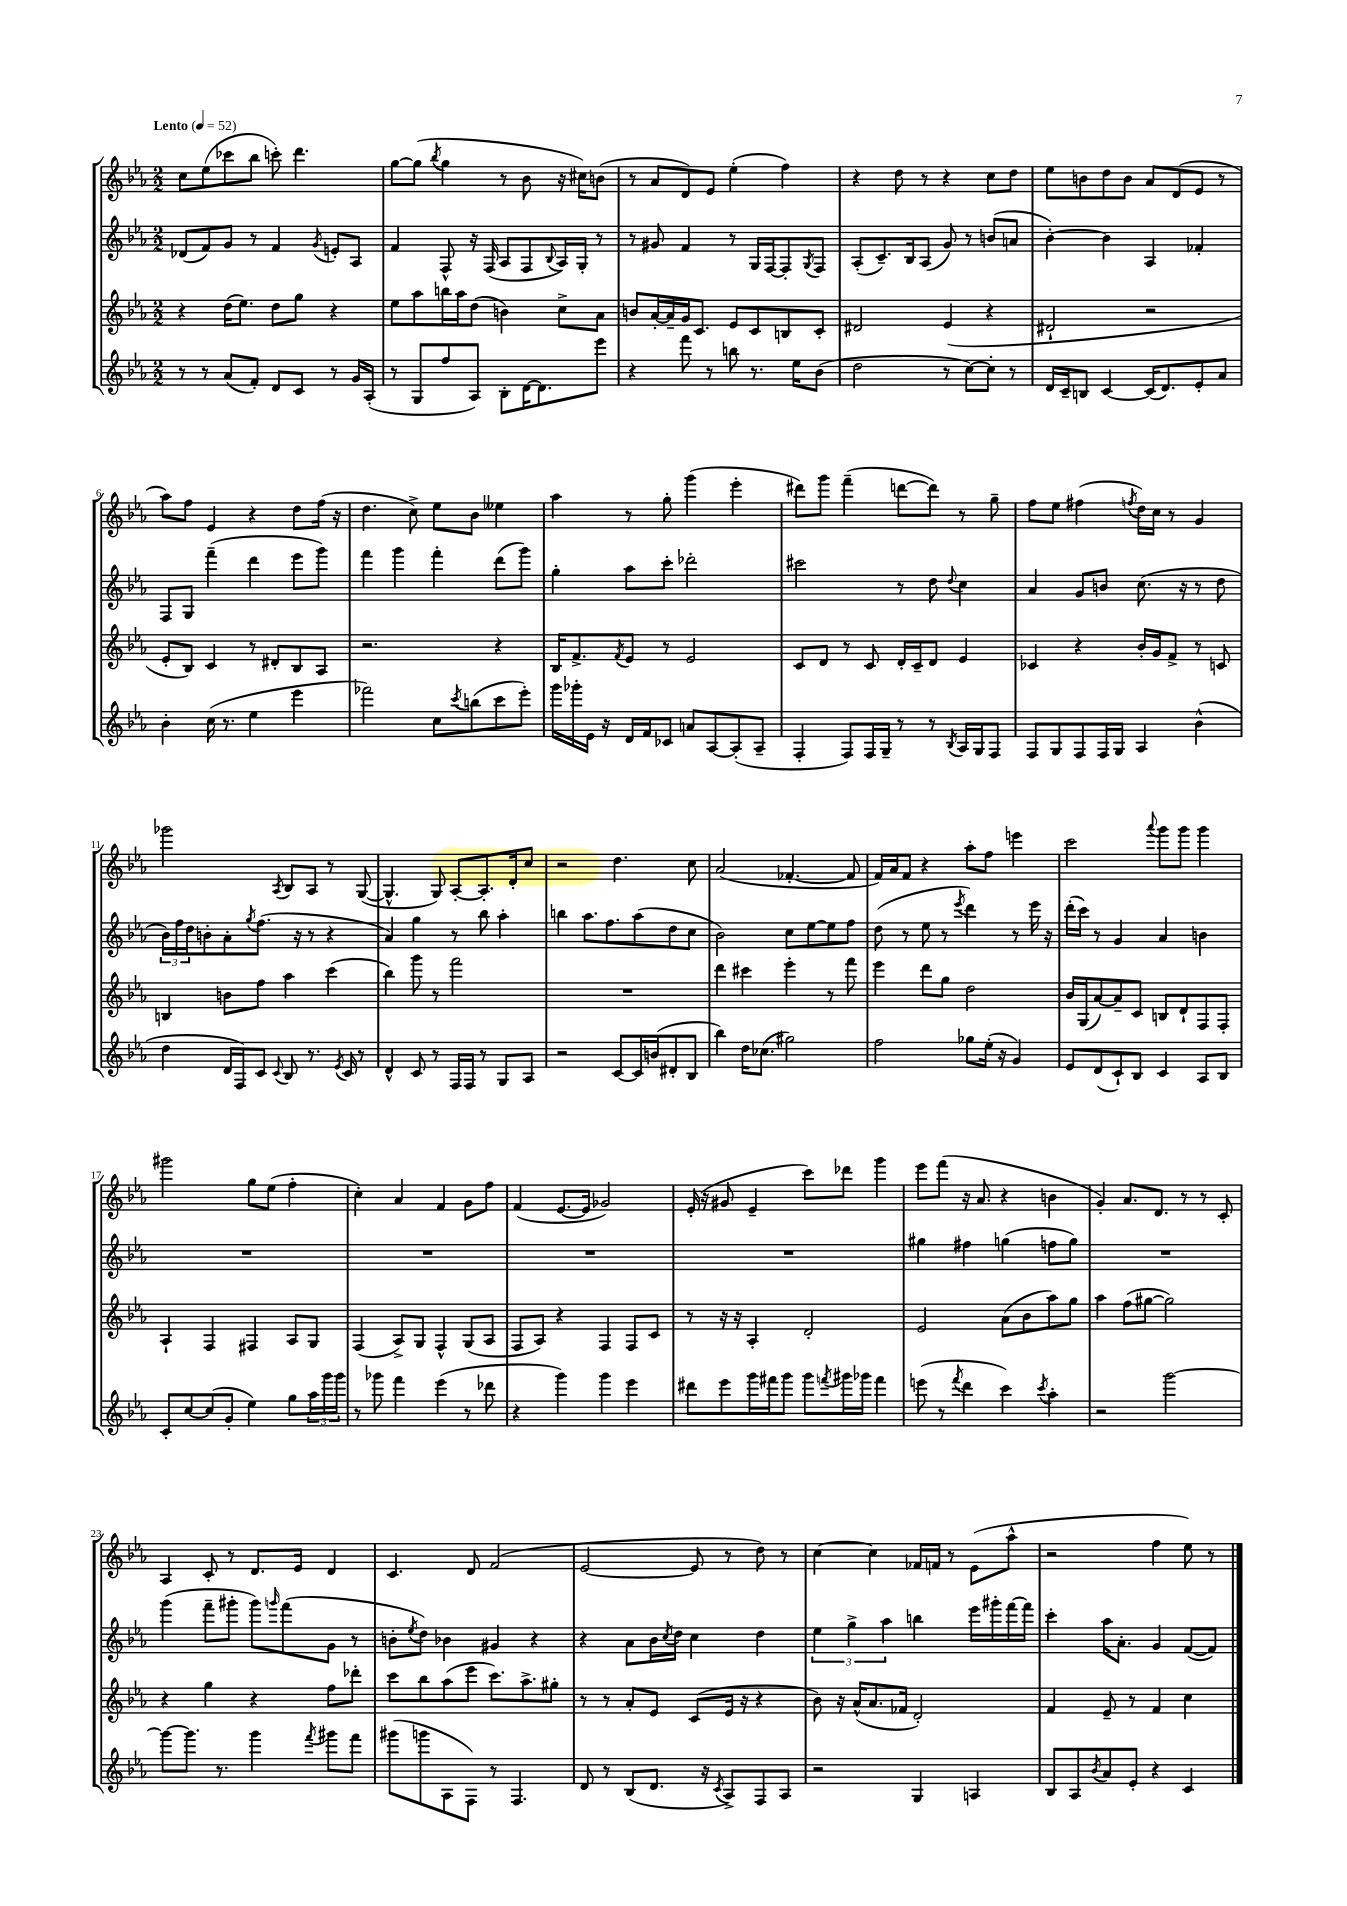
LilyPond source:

<<
\new StaffGroup <<
\new Staff = "s0" {
    \clef treble \key ees \major \numericTimeSignature \time 2/2 \tempo "Lento" 4 = 52
    c''8 ees''8( ces'''8 bes''8 c'''8-.) d'''4. |
    g''8~ g''8( \acciaccatura { bes''8 } g''4 r8 bes'8 r16 cis''16) b'8( |
    r8 aes'8 d'8) ees'8 ees''4-.( f''4) |
    r4 d''8 r8 r4 c''8 d''8 |
    ees''8 b'8 d''8 b'8 aes'8 d'8( ees'8 r8 |
    aes''8) f''8 ees'4 r4 d''8 f''16( r16 |
    d''4. c''8->) ees''8 bes'8 eeses''4 |
    aes''4 r8 g''8-. g'''4( ees'''4-. |
    dis'''8) g'''8 f'''4--( d'''8~ d'''8) r8 g''8-- |
    f''8 ees''8 fis''4( \acciaccatura { f''8 } d''16) c''16 r8 g'4 |
    ges'''2 \acciaccatura { aes8 } bes8 aes8 r8 g8~( |
    g4.-^ g8) aes8~-. aes8.-. d'16-. c''8 |
    r2 d''4. c''8 |
    aes'2( fes'4.~-. fes'8 |
    f'16) aes'16 f'8 r4 aes''8-. f''8 e'''4 |
    c'''2 \appoggiatura { aes'''8 } g'''8 g'''8 g'''4 |
    gis'''2 g''8 ees''8( f''4-. |
    c''4-.) aes'4 f'4 g'8 f''8 |
    f'4( ees'8.~ ees'16 ges'2) |
    ees'16-.( r16 gis'8 ees'4-- c'''8) des'''8 g'''4 |
    ees'''8 f'''8( r16 aes'8. r4 b'4 |
    g'4-.) aes'8. d'8. r8 r8 c'8-. |
    aes4 c'8-. r8 d'8. ees'16 d'4 |
    c'4. d'8 f'2( |
    ees'2~ ees'8 r8 d''8) r8 |
    c''4~ c''4 fes'16 f'16 r8 ees'8( aes''8-^ |
    r2 f''4 ees''8) r8 \bar "|." |
}
\new Staff = "s1" {
    \clef treble \key ees \major \numericTimeSignature \time 2/2
    des'8( f'8) g'8 r8 f'4 \acciaccatura { g'8 } e'8-. aes8 |
    f'4 f8-^ r16 f16( aes8 f8 \appoggiatura { bes8 } aes16) g16-. r8 |
    r8 gis'8 f'4 r8 g16 f16~ f8-. \acciaccatura { g8 } f8 |
    aes8-.( c'8.--) bes16 aes8( g'8) r8 b'8( a'8 |
    bes'4~-.) bes'4 aes4 fes'4-. |
    f8 g8 f'''4--( d'''4 ees'''8 g'''8) |
    f'''4 g'''4 f'''4-. d'''8( g'''8) |
    g''4-. aes''8 c'''8-. des'''2-. |
    cis'''2 r8 d''8 \appoggiatura { d''8 } c''4 |
    aes'4 g'8 b'8 c''8.( r16 r8 d''8 |
    \tuplet 3/2 { bes'16) f''16 d''16 } b'8-. aes'8-. \acciaccatura { g''8 } f''8.( r16 r8 r4 |
    aes'4) g''4 r8 bes''8 aes''4-. |
    b''4 aes''8. f''8. aes''8( d''8 c''8 |
    bes'2) c''8 ees''8~ ees''8 f''8 |
    d''8( r8 ees''8 r8 \acciaccatura { ees'''8 } d'''4) r8 ees'''16 r16 |
    d'''16-.( c'''16) r8 g'4 aes'4 b'4 |
    R1 |
    R1 |
    R1 |
    R1 |
    gis''4 fis''4 g''4( f''8 g''8) |
    R1 |
    g'''4( f'''8-- gis'''8-. gis'''8) \grace { g'''16 } f'''8( g'8 r8 |
    b'8-. \acciaccatura { ees''8 } d''8) bes'4 gis'4 r4 |
    r4 aes'8 bes'16 \acciaccatura { c''8 } d''16 c''4 d''4 |
    \tuplet 3/2 { ees''4 g''4-> aes''4 } b''4 ees'''16 gis'''16-. f'''16~ f'''16 |
    c'''4-. aes''16 aes'8.-. g'4 f'8~( f'8) \bar "|." |
}
\new Staff = "s2" {
    \clef treble \key ees \major \numericTimeSignature \time 2/2
    r4 d''16( ees''8.) d''8 g''8 r4 |
    ees''8 aes''8 b''16 aes''16 d''8( b'4) c''8-> aes'8 |
    b'8 aes'16~-. aes'16-- g'16 c'8. ees'8 c'8 b8 c'8-. |
    dis'2 ees'4( r4 |
    dis'2-! r2 |
    ees'8-. bes8) c'4 r8 dis'8-. bes8 aes8 |
    r2. r4 |
    bes16 f'8.-> \acciaccatura { f'8 } ees'8 r8 ees'2 |
    c'8 d'8 r8 c'8 d'16-. c'16-- d'8 ees'4 |
    ces'4 r4 bes'16-. g'16 f'8-> r8 c'8 |
    b4 b'8 f''8 aes''4 c'''4( |
    bes''4) g'''8 r8 f'''2 |
    R1 |
    d'''4 cis'''4 ees'''4-. r8 f'''8 |
    ees'''4 d'''8 g''8 d''2 |
    bes'16 g16( aes'8~) aes'8-- c'8 b8 d'8-! f8 f8-. |
    aes4-! f4 fis4 aes8 g8 |
    f4( aes8->) g8 f4-^ g8( aes8 |
    f8 aes8) r4 f4 f8 c'8 |
    r8 r16 r16 aes4-. d'2-. |
    ees'2 aes'8( bes'8 aes''8) g''8 |
    aes''4 f''8( gis''8~ gis''2) |
    r4 g''4 r4 f''8 des'''8-. |
    c'''8 bes''8 aes''8( ees'''8 c'''8.) aes''8.-> gis''8-. |
    r8 r8 aes'8-. ees'8 c'8( ees'16 r16 r4 |
    bes'8) r16 aes'16-^( aes'8. fes'16 d'2-.) |
    f'4 ees'8-- r8 f'4 c''4 \bar "|." |
}
\new Staff = "s3" {
    \clef treble \key ees \major \numericTimeSignature \time 2/2
    r8 r8 aes'8( f'8-.) d'8 c'8 r8 g'16 aes16-.( |
    r8 g8 f''8 aes8) bes8-. d'16~ d'8. ees'''8 |
    r4 f'''8 r8 b''8 r8. ees''16 bes'8( |
    d''2 r8 c''8~) c''8-. r8 |
    d'16 c'16-- b8 c'4~ c'16( d'8.) ees'8-. aes'8 |
    bes'4-. c''16( r8. ees''4 ees'''4 |
    fes'''2) c''8 \acciaccatura { c'''8 } b''8( c'''8 ees'''8-.) |
    g'''16 ges'''16-. ees'16 r16 d'16 f'16 ces'8 a'8 aes8~ aes8-.( aes8-- |
    f4-. f8) f16 g16-- r8 r8 \acciaccatura { bes8 } aes16 g16 f8 |
    f8 g8 f8 f16 g16 aes4 bes'4-^( |
    d''4 d'16 f16) c'8 \appoggiatura { c'8 } bes8 r8. \acciaccatura { ees'8 } c'16 r8 |
    d'4-^ c'8 r8 f16 f16 r8 g8 aes8 |
    r2 c'8~ c'16 b'16( dis'8-. bes8 |
    bes''4) d''16 ces''8.( gis''2) |
    f''2 ges''8 ees''16-.( r16 g'4) |
    ees'8 d'8( c'8-!) bes8 c'4 aes8 bes8 |
    c'8-. c''8~ c''8( g'8-. ees''4) g''8 \tuplet 3/2 { aes''16 g'''16 g'''16 } |
    r8 ges'''8 f'''4 ees'''4( r8 des'''8 |
    r4 g'''4) g'''4 ees'''4 |
    dis'''8 ees'''8 g'''16 fis'''16 g'''8 g'''8 \acciaccatura { f'''8 } gis'''16 ges'''16 f'''4 |
    e'''8( r8 \acciaccatura { f'''8 } d'''4 c'''4) \acciaccatura { c'''8 } aes''4-. |
    r2 g'''2~ |
    g'''8~ g'''8. r8. g'''4 \acciaccatura { f'''8 } gis'''8 f'''8 |
    gis'''8( g'''8 aes8 f8) r8 f4. |
    d'8 r8 bes8( d'8. r16 \acciaccatura { c'8 } aes8->) f8 aes8 |
    r2 g4 a4 |
    bes8 aes8 \acciaccatura { bes'8 } aes'8 ees'8-. r4 c'4 \bar "|." |
}
>>
>>
